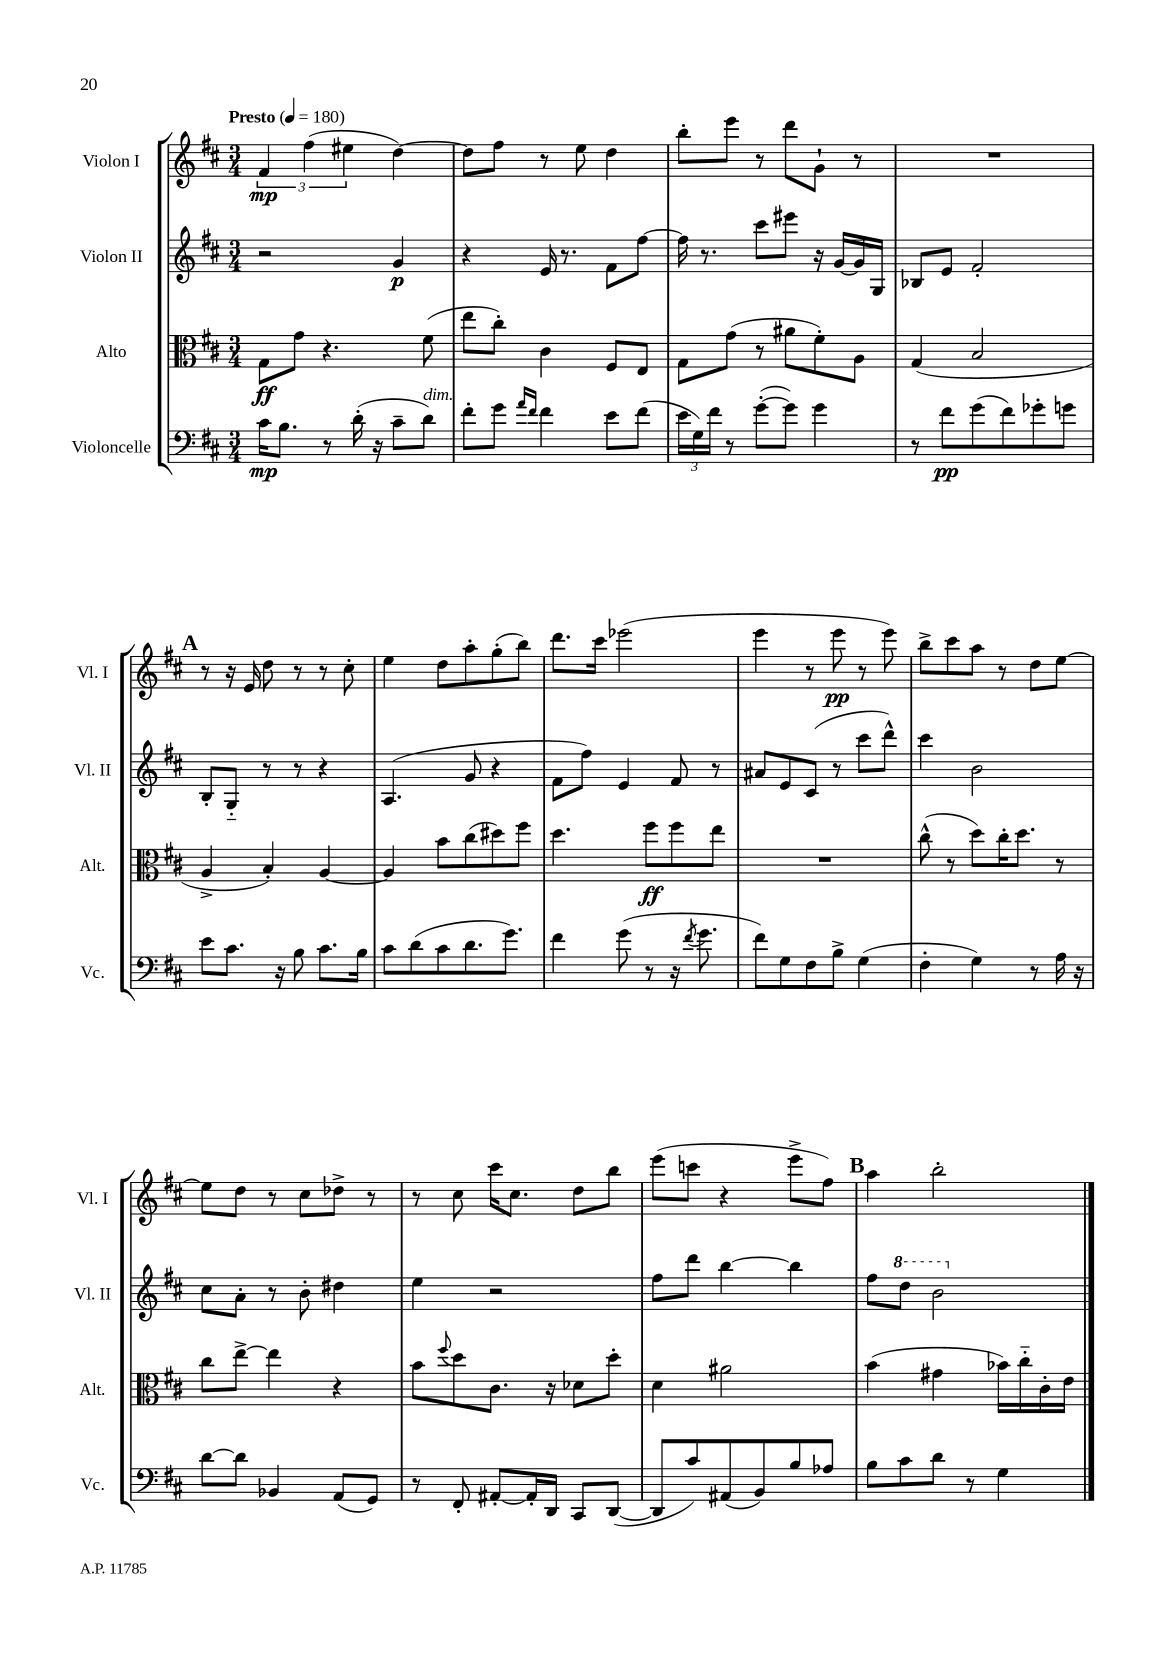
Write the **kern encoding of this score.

**kern	**dynam	**kern	**dynam	**kern	**dynam	**kern	**dynam
*part4	*part4	*part3	*part3	*part2	*part2	*part1	*part1
*staff4	*staff4	*staff3	*staff3	*staff2	*staff2	*staff1	*staff1
*I"Violoncelle	*	*I"Alto	*	*I"Violon II	*	*I"Violon I	*
*I'Vc.	*	*I'Alt.	*	*I'Vl. II	*	*I'Vl. I	*
*clefF4	*	*clefC3	*	*clefG2	*	*clefG2	*
*k[f#c#]	*	*k[f#c#]	*	*k[f#c#]	*	*k[f#c#]	*
*M3/4	*	*M3/4	*	*M3/4	*	*M3/4	*
*MM180	*	*MM180	*	*MM180	*	*MM180	*
=1	=1	=1	=1	=1	=1	=1	=1
!	!	!	!	!	!	!LO:TX:a:B:t=Presto	!
16c#\KL	mp	8G\L	ff	2r	.	6f#/	mp
8.B\J	.	.	.	.	.	.	.
.	.	8g\J	.	.	.	.	.
.	.	.	.	.	.	(6ff#\	.
8r	.	4.r	.	.	.	.	.
.	.	.	.	.	.	6ee#X\	.
(16d'\	.	.	.	.	.	.	.
16r	.	.	.	.	.	.	.
8c#~\L	.	.	.	4g/	p	[4dd\)	.
!LO:TX:a:i:t=dim.	!	!	!	!	!	!	!
8d\J)	.	(8f#\	.	.	.	.	.
=2	=2	=2	=2	=2	=2	=2	=2
8f#'\L	.	8ee\L	.	4r	.	8dd\L]	.
8g\J	.	8cc#'\J)	.	.	.	8ff#\J	.
16qqa/LL	.	.	.	.	.	.	.
16qqf#/JJ	.	.	.	.	.	.	.
4f#\	.	4c#\	.	16e/	.	8r	.
.	.	.	.	8.r	.	.	.
.	.	.	.	.	.	8ee\	.
8e\L	.	8F#/L	.	8f#\L	.	4dd\	.
(8f#\J	.	8E/J	.	[8ff#\J	.	.	.
=3	=3	=3	=3	=3	=3	=3	=3
24e\LL	.	8G\L	.	16ff#\]	.	8bb'\L	.
24G\)	.	.	.	.	.	.	.
.	.	.	.	8.r	.	.	.
24f#\JJ	.	.	.	.	.	.	.
8r	.	(8g\J	.	.	.	8eee\J	.
([8g'\L	.	8r	.	8ccc#\L	.	8r	.
8g\J])	.	8a#X\L	.	8eee#X\J	.	8ddd\L	.
4g\	.	8f#'\)	.	16r	.	8g`\J	.
.	.	.	.	[16g/LL	.	.	.
.	.	8A\J	.	16g/]	.	8r	.
.	.	.	.	16G/JJ	.	.	.
=4	=4	=4	=4	=4	=4	=4	=4
8r	.	(4G/	.	8B-X/L	.	2.r	.
8f#\L	pp	.	.	8e/J	.	.	.
(8g\	.	2B/	.	2f#'/	.	.	.
8f#\)	.	.	.	.	.	.	.
8g-X'\	.	.	.	.	.	.	.
8gn\J	.	.	.	.	.	.	.
!!LO:LB:g=z
!!LO:REH:place=s1:t=A
=5	=5	=5	=5	=5	=5	=5	=5
8e\L	.	4A^/	.	8B'/L	.	8r	.
8.c#\J	.	.	.	8G/J	.	16r	.
.	.	.	.	.	.	16e/	.
.	.	4B'/)	.	8r	.	8dd\	.
16r	.	.	.	.	.	.	.
8B\	.	.	.	8r	.	8r	.
8.c#\L	.	[4A/	.	4r	.	8r	.
.	.	.	.	.	.	8cc#'\	.
16B\Jk	.	.	.	.	.	.	.
=6	=6	=6	=6	=6	=6	=6	=6
8c#\L	.	4A/]	.	(4.A/	.	4ee\	.
(8d\	.	.	.	.	.	.	.
8c#\	.	8b\L	.	.	.	8dd\L	.
8.d\	.	(8cc#\	.	8g/	.	8aa'\	.
.	.	8dd#X\)	.	4r	.	(8gg'\	.
8.g\J)	.	.	.	.	.	.	.
.	.	8ff#\J	.	.	.	8bb\J)	.
=7	=7	=7	=7	=7	=7	=7	=7
4f#\	.	4.dd\	.	8f#\L	.	8.ddd\L	.
.	.	.	.	8ff#\J)	.	.	.
.	.	.	.	.	.	16ccc#\Jk	.
(8g\	.	.	.	4e/	.	(2eee-X\	.
8r	.	8ff#\L	ff	.	.	.	.
16r	.	8ff#\	.	8f#/	.	.	.
8qf#/	.	.	.	.	.	.	.
8.g\	.	.	.	.	.	.	.
.	.	8ee\J	.	8r	.	.	.
=8	=8	=8	=8	=8	=8	=8	=8
8f#\L)	.	2.r	.	8a#X/L	.	4eee\	.
8G\	.	.	.	8e/	.	.	.
8F#\	.	.	.	(8c#/J	.	8r	.
8B^\J	.	.	.	8r	.	8eee\	pp
(4G\	.	.	.	8ccc#\L	.	8r	.
.	.	.	.	8ddd^^\J)	.	8eee\)	.
=9	=9	=9	=9	=9	=9	=9	=9
4F#'\	.	(8cc#^^\	.	4ccc#\	.	8bb^\L	.
.	.	8r	.	.	.	8ccc#\	.
4G\)	.	8dd\L)	.	2b\	.	8aa\J	.
.	.	16cc#'\K	.	.	.	8r	.
.	.	8.dd\J	.	.	.	.	.
8r	.	.	.	.	.	8dd\L	.
16A\	.	8r	.	.	.	[8ee\J	.
16r	.	.	.	.	.	.	.
!!LO:LB:g=z
=10	=10	=10	=10	=10	=10	=10	=10
[8d\L	.	8cc#\L	.	8cc#\L	.	8ee\L]	.
8d\J]	.	[8ee^\J	.	8a'\J	.	8dd\J	.
4BB-X/	.	4ee\]	.	8r	.	8r	.
.	.	.	.	8b'\	.	8cc#\L	.
(8AA/L	.	4r	.	4dd#X\	.	8dd-X^\J	.
8GG/J)	.	.	.	.	.	8r	.
=11	=11	=11	=11	=11	=11	=11	=11
8r	.	8b\L	.	4ee\	.	8r	.
.	.	8qqff#/	.	.	.	.	.
8FF#'/	.	8dd\	.	.	.	8cc#\	.
[8AA#X'/L	.	8.c#\J	.	2r	.	16ccc#\KL	.
.	.	.	.	.	.	8.cc#\J	.
16AA#'/L]	.	.	.	.	.	.	.
16DD/JJ	.	16r	.	.	.	.	.
8CC#/L	.	8d-X\L	.	.	.	8dd\L	.
([8DD/J	.	8dd'\J	.	.	.	8bb\J	.
=12	=12	=12	=12	=12	=12	=12	=12
8DD/L]	.	4d\	.	8ff#\L	.	(8eee\L	.
8c#/)	.	.	.	8ddd\J	.	8cccn\J	.
(8AA#X/	.	2a#X\	.	[4bb\	.	4r	.
8BB/)	.	.	.	.	.	.	.
8B/	.	.	.	4bb\]	.	8eee^\L	.
8A-X/J	.	.	.	.	.	8ff#\J)	.
!!LO:REH:place=s1:t=B
=13	=13	=13	=13	=13	=13	=13	=13
8B\L	.	(4b\	.	8ff#\L	.	4aa\	.
*	*	*	*	*8va	*	*	*
8c#\	.	.	.	8ddd\J	.	.	.
8d\J	.	4g#X\	.	2bb\	.	2bb'\	.
8r	.	.	.	.	.	.	.
4G\	.	16b-X\LL)	.	.	.	.	.
.	.	16cc#\	.	.	.	.	.
.	.	16c#'\	.	.	.	.	.
.	.	16e\JJ	.	.	.	.	.
*	*	*	*	*X8va	*	*	*
==	==	==	==	==	==	==	==
*-	*-	*-	*-	*-	*-	*-	*-
